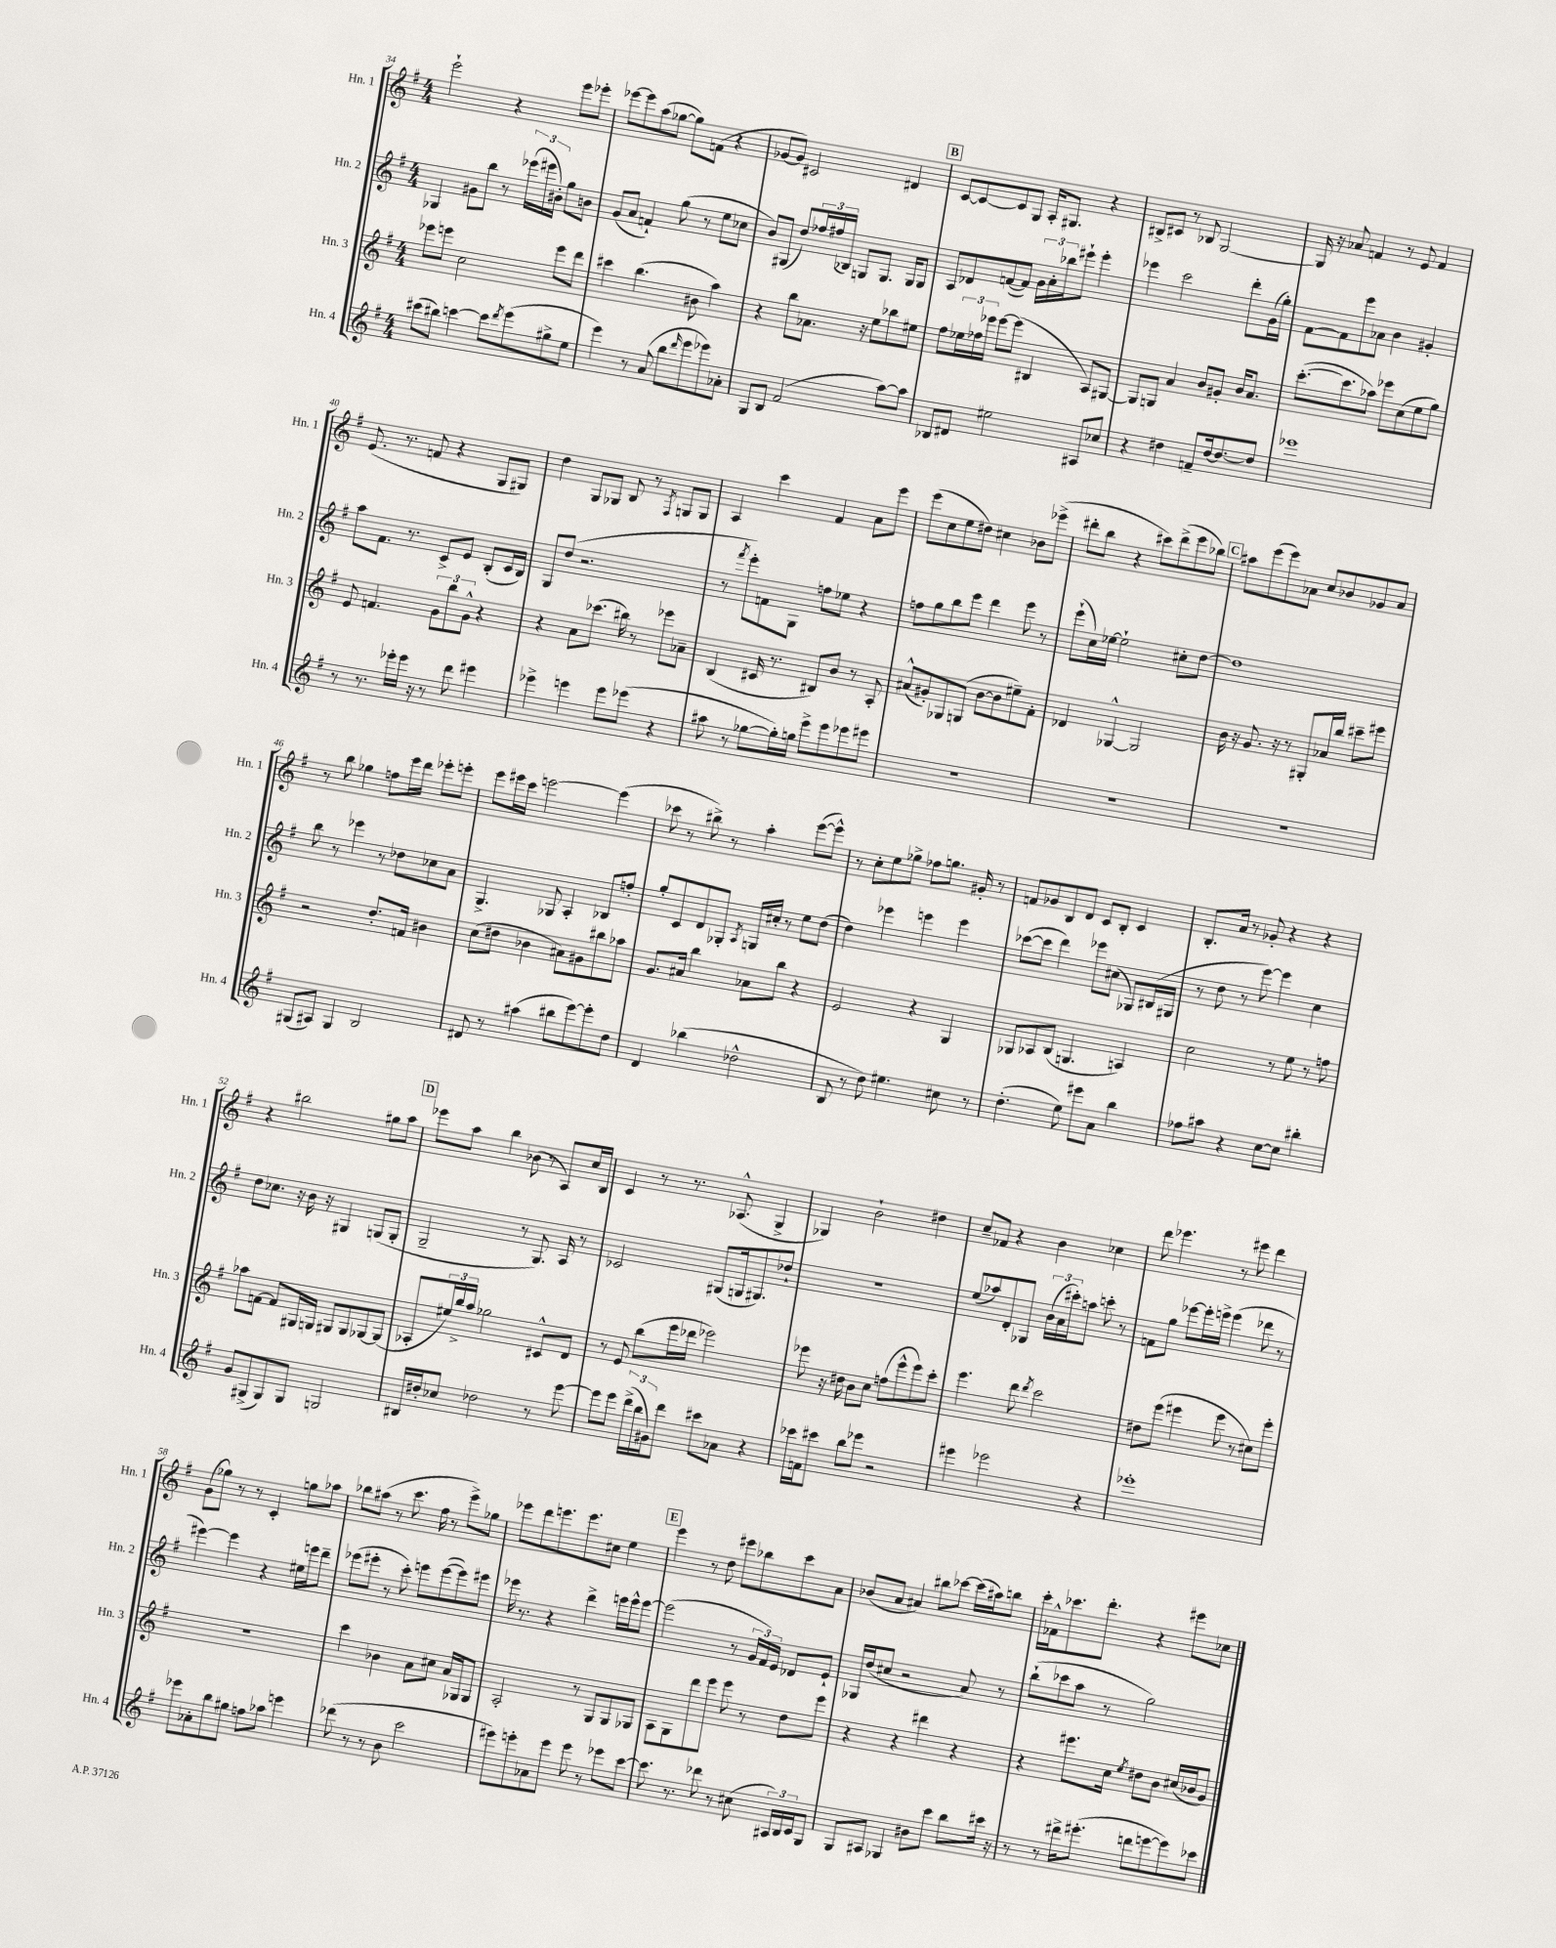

**kern	**kern	**kern	**kern
*staff4	*staff3	*staff2	*staff1
*clefG2	*clefG2	*clefG2	*clefG2
*k[f#]	*k[f#]	*k[f#]	*k[f#]
*M4/4	*M4/4	*M4/4	*M4/4
(8ccc#\L	8eee-\L	4G-/	2eee`\
8bb#\J)	8eee\J	.	.
[4ccc\	2cc\	8g#\L	.
.	.	8bb\J	.
8ccc\]L	.	8r	4r
8qddd/	.	.	.
(8eee\	.	(24eee-\LL	.
.	.	24eee#\	.
.	.	24b#'\JJ)	.
8gg#^\	8eee\L	8gg\L	8eee\L
8ee\J	8ddd\J	8b\J	8eee-'\J
=	=	=	=
4eee\)	4ccc#\	(8g/L	[8eee-\L
.	.	8a/J	8eee-\]
8r	(4.bb\	4f`/)	(8aa\
(8a/	.	.	[8gg-\J
8bb\L	.	(8gg\	8gg-\]L)
16qqddd/	.	.	.
8eee\	8b#\	8r	(8f\J
8eee-\)	4aa\)	8ee\L	4r
8a-'\J	.	8cc-\J	.
=	=	=	=
8G/L	4r	8b/L)	[8g-/L
8B/J	.	(8G#/J	8g-/]J)
(2f#/	8bb\L	8dd/L)	2c#/
.	8.a-\J	24ff-/L	.
.	.	(24ff#/	.
.	.	24B-/JJ)	.
.	.	8G/L	.
.	16r	.	.
.	8ee\L	8.G/J	.
[8aa\L)	8bb-\	.	4d#/
.	.	16G/LK	.
8aa\]J	8ee#\J	8G/J	.
=	=	=	=
8B-/L	8ff#\L	8A/L	[8c/L
8d#/J	24ee-\L	8d-/	8c/_
.	24ff-\	.	.
.	24eee-\JJ	.	.
2ee#\	[8eee-\L	([8f/	8c/]
.	(8eee-\]J	8f/]J)	8G/J
.	4B#/	24g\LL	16A'/LK
.	.	24a'\	.
.	.	.	8.G#/J
.	.	24bb-\J	.
.	.	8eee#`\J	.
8A#/L	8A/L)	4eee#'\	4r
8cc-/J	[8G#/J	.	.
=	=	=	=
4r	8G#/]L	4eee-\	8B#^/L
.	8G/J	.	8c#/J
4dd#\	4a/	2ccc\	8r
.	.	.	8B-/
8f~/L	8b/L	.	[2G/
[16dd#/k	8g#'/J	.	.
8.dd#/_	.	.	.
.	16b/LK	8ddd'\L	.
.	8.a/J	.	.
8dd#/]J	.	(16g\L	.
.	.	16gg'\JJ)	.
=	=	=	=
1eee-	([8.ccc'\L	[8f#\L	16G/]
.	.	.	16r
.	.	8f#\]	8a-/
.	8.ccc\]	.	.
.	.	8eee\	4f/
.	8aa-\J)	8a-\J	.
.	8eee-\L	4b\	8r
.	(8cc\	.	8e/
.	8ee\	4g#'/	4f/
.	8gg\J)	.	.
=	=	=	=
8r	8e/	8aa\L	(8.e/
8.r	4.f/	8.f#\J	.
.	.	.	8.r
16eee-'\LL	.	8.r	.
16eee-\JJ	.	.	8f/
16r	.	.	.
8r	12g\L	8c^/L	4r
.	12bb\	.	.
8ddd\	.	8e/J	.
.	12g^^\J	.	.
4eee#\	4r	(8B'/L	8G/L
.	.	16c/L	8G#/J)
.	.	16B/JJ)	.
=	=	=	=
4eee-^\	4r	8G/L	4dd\
.	.	(8dd/J	.
4eee\	8a\L	2.r	8G/L
.	(8.ccc-\J	.	8G-/J
8eee\L	.	.	8B/
.	16bb#\)	.	.
(8eee-\J	8r	.	8r
.	.	.	8qF#/
4r	8eee-\L	.	8G/L
.	8a-~\J	.	8G/J
=	=	=	=
8aa#\	(4B/	8r	4A/
.	.	8qfff#/	.
8r	.	8eee'\L)	.
[8gg-\L	16c#/	8f\	4ccc\
.	8.r	.	.
16gg-'\]L)	.	8G\J	.
16gg\JJ	.	.	.
8eee^\L	8B#/L)	8ff\L	4f#/
8eee\	8b/J	8ee-\J	.
8eee-\	8r	4r	8a\L
8eee#\J	8A'/	.	8eee\J
=	=	=	=
1r	(8a#^^/L	8ff\L	(8eee\L
.	8g#'/)	8gg\	8cc\
.	8G-/	8bb\	8ee\
.	(8G/J	8eee\J	8dd#\J)
.	[8b\L	4ddd\	4cc#\
.	8b\]	.	.
.	8ee#~\)	8eee\	8b-\L
.	8f#'\J	8r	(8eee-^\J
=	=	=	=
1r	4d-/	(8eee`\L	8ddd#'\L
.	.	16cc\L)	8bb\J
.	.	[16ee-\JJ	.
.	[4G-^^/	2ee-`\]	4r
.	2G-/]	.	8ccc#\L)
.	.	.	(8ddd#^\
.	.	8cc#'\L	8eee\
.	.	[8dd\J	8bb-\J)
=	=	=	=
1r	16b\	1dd]	8aa#\L
.	16r	.	.
.	8.g/	.	(8eee\
.	.	.	8eee\)
.	16r	.	.
.	8r	.	8a-\J
.	8G#'/L	.	8cc/L
.	16a-/L	.	8b-/
.	16bb/JJ	.	.
.	8ccc#~\L	.	8g-/
.	8eee#\J	.	8a-/J
=	=	=	=
(8G#/L	2r	8bb\	8r
8A#/J)	.	8r	8bb\
4G#/	.	4eee-\	4gg-\
2B/	8.dd'/L	8r	8ff\L
.	.	8dd-\L	16eee\L
.	16f/Jk	.	16ddd\JJ
.	4b#\	8cc-\	8eee-'\L
.	.	8a\J	8eee'\J
=	=	=	=
8d#/	(8cc\L	4.G^/	8eee\L
8r	8dd#\J	.	16eee#\L
.	.	.	16ccc\JJ
(4aa#\	4b-\	.	[2eee\
.	.	8G-/	.
8bb#\L	8a#\L)	4A'/	.
[8eee\)	8g#\	.	.
8eee'\]	8bb#\	8B-/L	(4eee\]
8dd\J	8aa-\J	8ff'/J	.
=	=	=	=
4d/	8.g/L	8gg'/L	8ccc-\
.	.	8c/	8r
.	16a#/Jk	.	.
(4bb-\	4bb\	8d/	8bb#^\)
.	.	8G-'/J	8r
.	.	8qA/	.
2dd-^^\	8a-\L	16G/LL	4aa'\
.	.	16cc#'/JJ	.
.	8bb\J	8r	.
.	4r	8ee\L	([8eee\L
.	.	(8dd\J	8eee^^\]J)
=	=	=	=
8B/	2e/	4dd\)	8r
8r	.	.	8cc'\L
8dd\)	.	4eee-\	8ee\
4.ee#\	.	.	8gg-^\J
.	4r	4eee\	8ff-\L
.	.	.	8.gg\J
8cc#\	4G/	4eee\	.
.	.	.	16g#'/
8r	.	.	8r
=	=	=	=
(4.dd'\	8G-/L	([8ccc-\L	8f/L
.	8A-/	8ccc-\]J	8g-/
.	(8B/J	4ddd\)	8B/
8ee\)	4.G/	.	8d/J
8eee#\L	.	8eee-\L	8c/L
8a\J	.	(8cc#\J	8B'/J
4bb\	4A/)	8G-/L)	4c/
.	.	(16B#/L	.
.	.	16G#/JJ	.
=	=	=	=
8ff-\L	2cc\	8r	8.B'/L
8aa#\J	.	8dd\	.
.	.	.	16a/Jk
4r	.	8r	8r
.	.	[8eee\)	8g-'/
[8cc\L	8r	4eee\]	4r
8cc\]J	8ee\	.	.
4bb#'\	8r	4cc\	4r
.	8ff\	.	.
=	=	=	=
8g/L	8aa-\L	8dd\L	4r
(8G#^/	[8f\J	8.cc-\J	.
8G#/)	8f/]L	.	2bb#\
.	.	16r	.
8G#/J	16G#/L	16b\	.
.	16G/JJ	16r	.
2G/	8G#/L	4G#/	.
.	8G#/	.	.
.	[8G-/	(8G/L	8gg#\L
.	(8G-/]J	8G'/J	8aa\J
=	=	=	=
16B#/LL	8A-'/L	2G~/	8eee-\L
16dd#'/J	.	.	.
8cc-/J	24ee#/L)	.	8aa\J
.	24bb^/	.	.
.	24aa/JJ	.	.
2dd-\	2gg-\	.	4bb\
.	.	8r	(8b-\
.	.	8.G/)	8r
8r	8c#^^/L	.	8A/L)
.	.	16A/	.
[8eee\	8d/J	8r	16cc/L
.	.	.	16B/JJ
=	=	=	=
8eee\]L	8r	2c-/	4c/
8eee\J	8e/	.	.
(24ddd^\LL	(8bb\L	.	8r
24bb\	.	.	.
24g#\J)	.	.	.
8ddd\J	16eee\L	.	8.r
.	16ddd-\JJ	.	.
8ccc#\L	2eee-\)	(8G#/L	.
.	.	.	(8.A-^^/
8a-\J	.	16G/k	.
.	.	8.G#/)	.
4r	.	.	4G^/
.	.	8dd-`/J	.
=	=	=	=
16ccc-\LL	8eee-\	1r	4G-/)
16f\J	.	.	.
8ccc#\J	16r	.	.
.	16dd#\	.	.
8bb\L	8b\L	.	2b`\
8eee-\J	8cc\J	.	.
2r	(8ff\L	.	.
.	8eee-^^\	.	.
.	8eee-\)	.	4dd#\
.	8ccc'\J	.	.
=	=	=	=
4eee#\	4.eee\	(8ee/L	8cc~/L
.	.	8aa-/)	8f-/J
2eee-\	.	8d'/	4r
.	8ddd\	8G-/J	.
.	8qddd/	.	.
.	2ccc\	(24b\LL	4b\
.	.	24a\	.
.	.	24ccc#'\J)	.
.	.	8aa\J	.
4r	.	8ccc'\	4cc-\
.	.	8r	.
=	=	=	=
1eee-'	8dd#\L	8f\L	8ddd\
.	(8eee\J	8gg\J	4.eee-\
.	4eee#\	[8eee-\L	.
.	.	16eee-'\]L	.
.	.	16eee^\JJ	.
.	8eee#\	(4eee\	8r
.	8r	.	8eee#\
.	8cc#\L)	8ddd-\	4ddd\
.	8eee#'\J	8r	.
=	=	=	=
8eee-\L	1r	[4eee#\)	(8g\L
8a-'\	.	.	8gg-\J)
8bb\	.	4eee#\]	8r
8gg#\J	.	.	8r
8ff\L	.	4r	4c'/
8aa-\J	.	.	.
4eee\	.	16ee#\LL	8gg\L
.	.	16eee\J	.
.	.	8ddd~\J	8aa-\J
=	=	=	=
(8ddd-\	4ccc\	(8eee-\L	8bb-\L
8r	.	8eee#'\J	(8aa#\J
8r	4b-\	8r	8r
8b\	.	8ccc'\)	8.ccc\
2ccc\	8a\L	8eee\L	.
.	.	.	16ff#\
.	8cc#\J	([8eee\	8r
.	16a/LL	8eee\])	8eee^\L)
.	16G-/J	.	.
.	8G-/J	8eee#\J	8gg-\J
=	=	=	=
8eee#\L)	2A'/	16eee-\	8eee-\L
.	.	8.r	.
8eee'\	.	.	8ddd\
8a-\	.	4r	8.eee\
8eee\J	.	.	.
.	.	.	8.eee\
8eee\	8r	4ddd^\	.
8r	8G/L	.	8cc#\J
8eee-\L	8G/	16eee\LL	4ee\
.	.	16eee^^\J	.
[8ccc\J	8G-/J	[8eee\J	.
=	=	=	=
8.ccc\]	8A\L	(2eee\]	4eee\
.	8G\	.	.
8.r	.	.	.
.	8ddd\	.	8r
8ddd-\	8eee\J	.	8dd\
8r	8eee\	8r	8eee#\L
(8cc#\	8r	24g/LL	8bb-\
.	.	24f#/)	.
.	.	24e/JJ	.
24A#/LL)	8dd\L	8d-/L	8ccc\
24B/	.	.	.
24c/J	.	.	.
8G/J	8eee\J	8e`/J	8a\J
=	=	=	=
8G/L	4r	16G-/LL	(8b-/L
.	.	(16dd/J	.
8A#/J	.	8cc#/J	8a/J
4G-/	4r	2r	4a#/)
8b#\L	4ddd#\	.	8bb#\L
8ccc\J	.	.	[8ccc-\J
8bb\L	4r	8a/)	(16ccc-\]LL
.	.	.	16aa#\J)
16ccc#\Jk	.	8r	8bb\J
16r	.	.	.
=	=	=	=
8r	4r	(8bb`\L	16ccc'\LL
.	.	.	16f-^^\J
8r	.	8ccc-\	8.ccc-\
16ddd#^\LK	8.eee#\L	8aa\J	.
(8.eee#'\J	.	.	8.ddd'\J
.	.	8r	.
.	16cc\Jk	.	.
.	8qee/	.	.
8ddd\L	8dd#\L	2gg\)	4r
[8eee\	8b\J	.	.
8eee\])	(16cc#/LL	.	8eee#\L
.	16b-/J	.	.
8ccc-\J	8g/J)	.	8cc-\J
==	==	==	==
*-	*-	*-	*-
